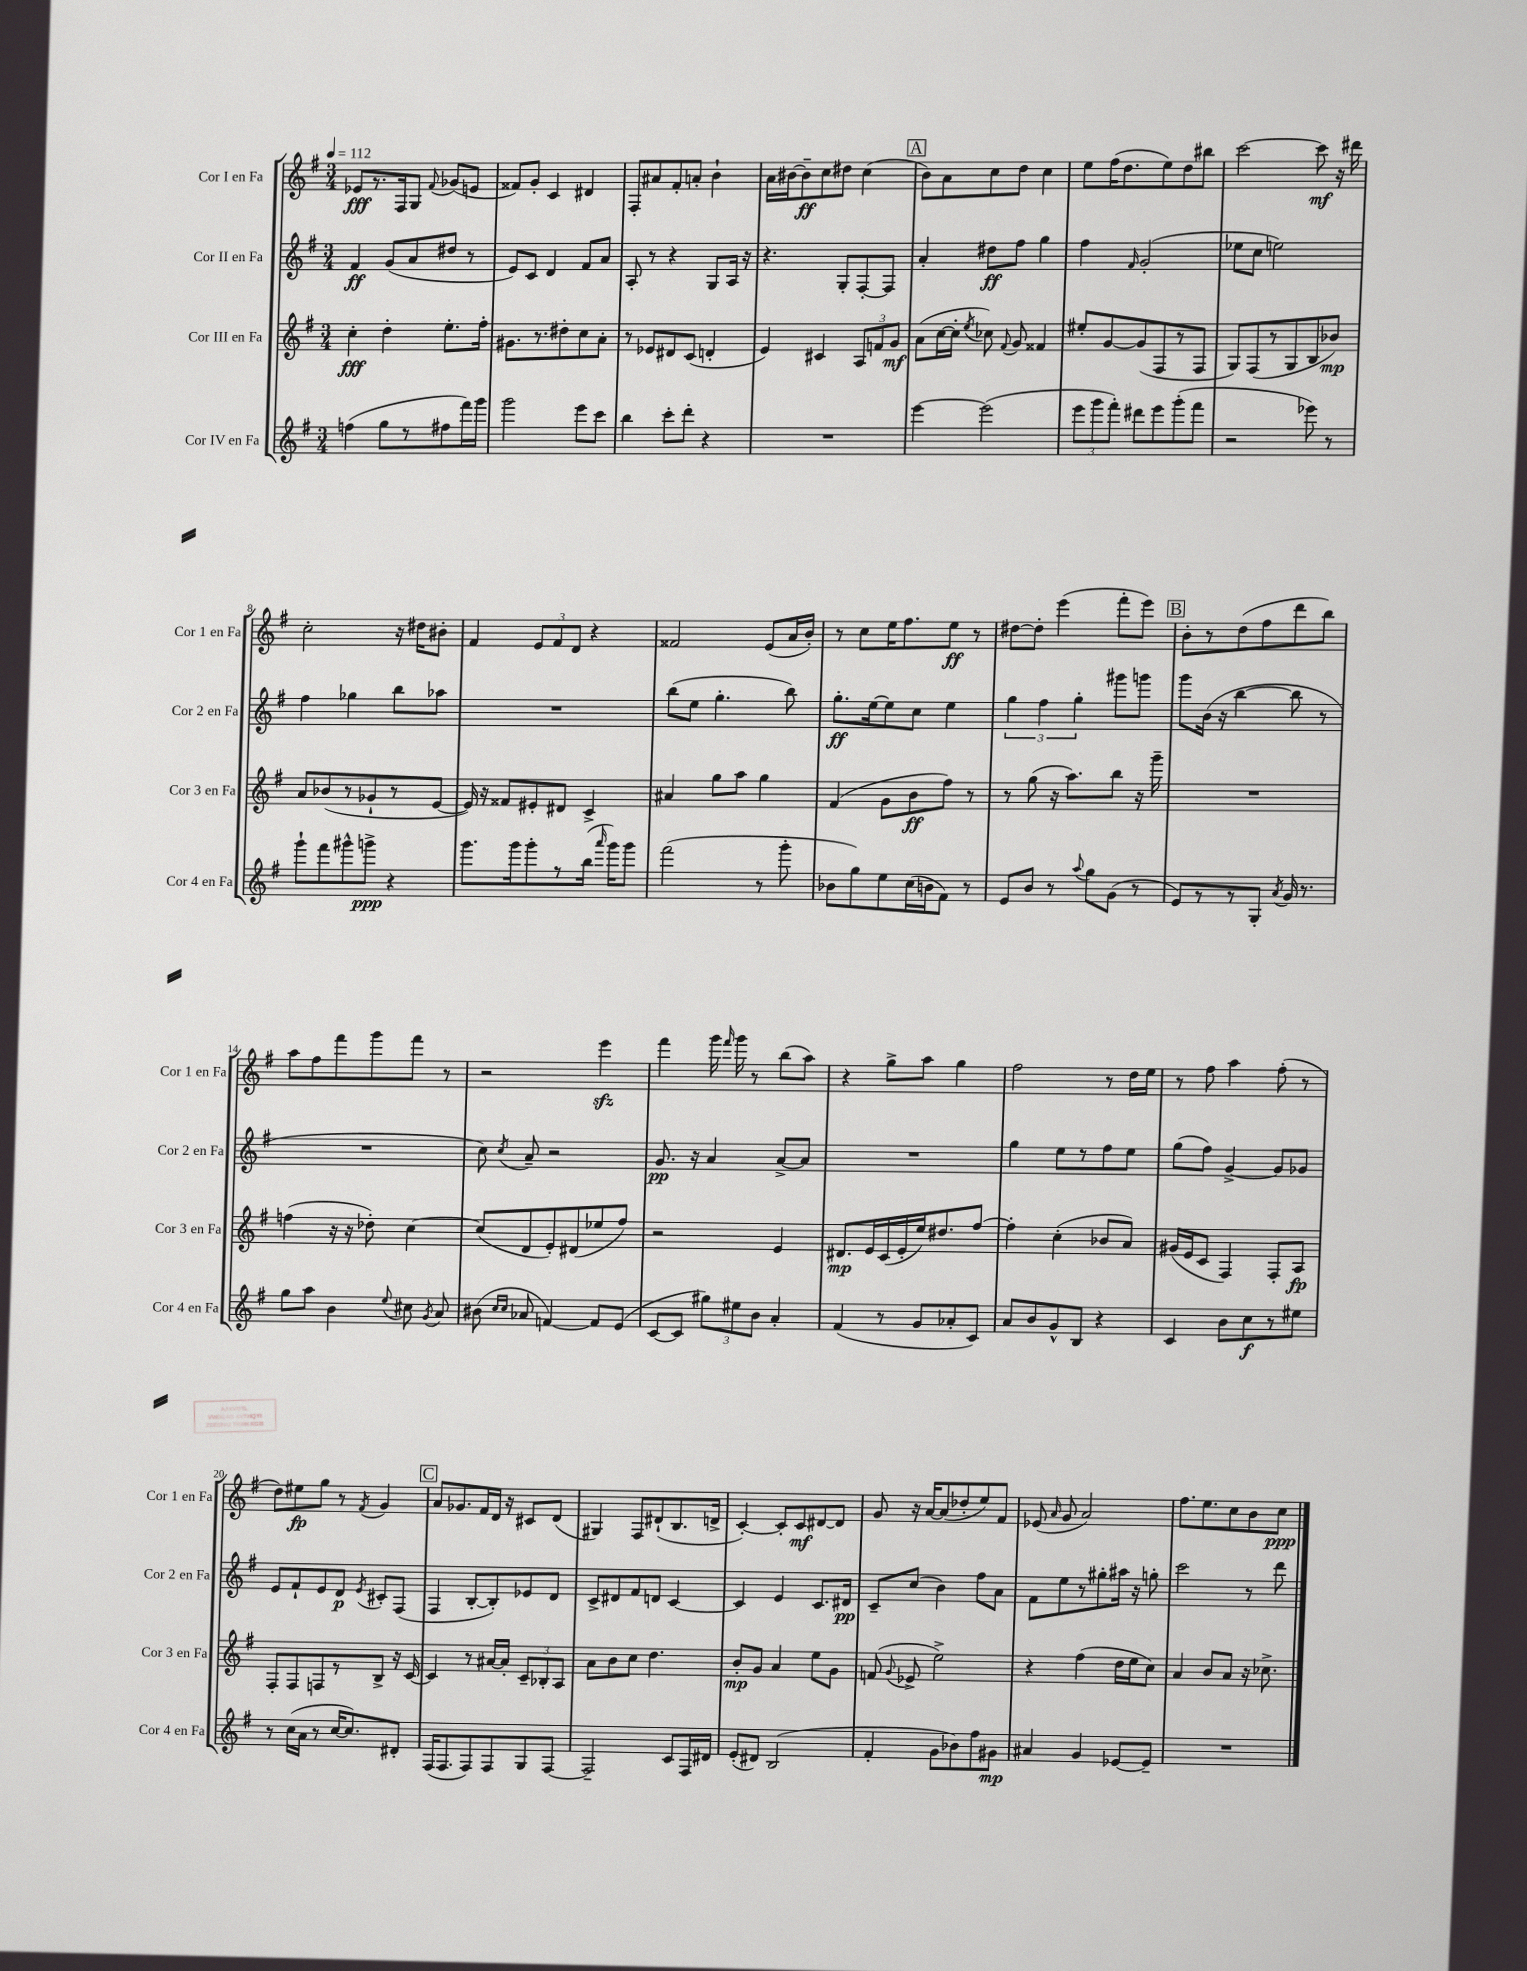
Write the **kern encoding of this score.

**kern	**kern	**kern	**kern
*staff4	*staff3	*staff2	*staff1
*clefG2	*clefG2	*clefG2	*clefG2
*k[f#]	*k[f#]	*k[f#]	*k[f#]
*M3/4	*M3/4	*M3/4	*M3/4
*MM112	*MM112	*MM112	*MM112
(4ff	4cc'	4f#	8e-
.	.	.	8.r
8gg	4dd'	(8g	.
.	.	.	16F#
8r	.	8a	8G
.	.	.	8qqf#
8ff#	8.ee'	8dd#	(8g-
16fff#)	.	8r	8e
16ggg	16ff#'	.	.
=	=	=	=
2ggg	8.g#	8e)	8f##)
.	.	8c	8g'
.	8.r	.	.
.	.	4d	4c
.	8dd#'	.	.
8eee	8cc	8f#	4d#
8ccc	8a'	8a	.
=	=	=	=
4bb	8r	8A'	8F#'
.	8e-	8r	8a#
8ccc'	8d#	4r	8f#'
8ddd'	(8c	.	8a'
4r	4d'	8G	4b`
.	.	16A	.
.	.	16r	.
=	=	=	=
2.r	4e)	4.r	16a
.	.	.	[16b#
.	.	.	8b#~]
.	4c#	.	8cc
.	.	8G'	8dd#
.	12A	[8F#'	(4cc
.	12f	.	.
.	.	8F#]	.
.	12g	.	.
=	=	=	=
[4eee	(8a	4a'	8b)
.	[16cc	.	8a
.	16cc']	.	.
.	8qee	.	.
(2eee]	8cc-)	8dd#	8cc
.	8qqf#	.	.
.	8g	8ff#	8dd
.	4f##	4gg	4cc
=	=	=	=
12eee	8ee#'	4ff#	8ee
12ggg	.	.	.
.	[8g	.	(16ff#
12fff#')	.	.	.
.	.	.	8.dd
.	.	16qqf#	.
8ddd#	(8g]	(2g'	.
8eee	8F#	.	8ee)
(8ggg'	8r	.	8dd
8fff#	8F#	.	8bb#
=	=	=	=
2r	8G)	8ee-	[2ccc
.	(8F#	8cc	.
.	8r	2ee)	.
.	8G	.	.
8eee-)	8B	.	8ccc]
8r	8b-)	.	16r
.	.	.	16ddd#
=	=	=	=
8ggg`	8a	4ff#	2cc'
8fff#	(8b-	.	.
8ggg#^^	8r	4gg-	.
8ggg^	8g-`	.	.
4r	8r	8bb	16r
.	.	.	16dd#
.	[8e	8aa-	8b#'
=	=	=	=
8.ggg	16e])	2.r	4f#
.	16r	.	.
.	8f##	.	.
16ggg	.	.	.
8ggg'	8e#'	.	12e
.	.	.	12f#
8r	8d#	.	.
.	.	.	12d
(16bb	4c^	.	4r
16qqaaa	.	.	.
16ggg)	.	.	.
8ggg	.	.	.
=	=	=	=
(2fff#	4a#	(8bb	2f##
.	.	8ee	.
.	8gg	4.gg'	.
.	8aa	.	.
8r	4gg	.	(8e
8ggg'	.	8bb)	16a
.	.	.	16b')
=	=	=	=
8b-	(4f#	8.gg'	8r
8gg)	.	.	8cc
.	.	[16ee	.
8ee	8g	8ee]	16ee
.	.	.	8.ff#
(16cc	8b	8cc	.
16b	.	.	.
8f#)	8ff#)	4ee	8ee
8r	8r	.	8r
=	=	=	=
8e	8r	6gg	[8dd#
8b	(8gg	.	8dd#']
.	.	6ff#	.
8r	16r	.	(4eee
.	8.aa)	.	.
.	.	6gg'	.
8qqaa	.	.	.
8gg	.	.	.
(8g	8bb	8ggg#	8fff#'
8r	16r	8ggg	8eee)
.	16ggg~	.	.
=	=	=	=
8e)	2.r	8ggg	8b'
8r	.	(16b	8r
.	.	16r	.
8r	.	[4bb	(8dd
8G'	.	.	8ff#
8qa	.	.	.
16g	.	8bb]	8ddd
8.r	.	.	.
.	.	8r	8bb)
=	=	=	=
8gg	(4ff	2.r	8aa
8aa	.	.	8ff#
4b	16r	.	8fff#
.	16r	.	.
.	8dd-')	.	8ggg
8qqee	.	.	.
8cc#	[4cc	.	8fff#
8qg	.	.	.
8a	.	.	8r
=	=	=	=
(8b#	(8cc]	8cc)	2r
16qqcc	.	.	.
16qqcc	.	8qcc	.
8a-	8d	8a~	.
[4f)	8e')	2r	.
.	(8d#	.	.
8f]	8ee-	.	4eee
(8e	8ff#)	.	.
=	=	=	=
[8c	2r	8.g	4fff#
8c]	.	.	.
.	.	16r	.
12gg#)	.	4a	16ggg
.	.	.	16qqfff#
.	.	.	16ggg
12ee#	.	.	.
.	.	.	8r
12b	.	.	.
4a'	4e	[8a^	(8bb
.	.	8a]	8aa)
=	=	=	=
(4f#	8.d#	2.r	4r
.	16e	.	.
8r	(16c	.	8gg^
.	16e'	.	.
8g	16ee)	.	8aa
.	8.dd#	.	.
8a-'	.	.	4gg
8c)	[8ff#	.	.
=	=	=	=
8a	4ff#']	4gg	2ff#
8b	.	.	.
8g^^	(4cc'	8ee	.
8B	.	8r	.
4r	8b-	8ff#	8r
.	8a)	8ee	16dd
.	.	.	16ee
=	=	=	=
4c	(16g#	(8gg	8r
.	16e	.	.
.	8c	8ff#)	8ff#
8b	4F#)	[4g^	4aa
8cc	.	.	.
8r	8F#'	8g]	(8ff#'
8ee#	8A	8g-	8r
=	=	=	=
8r	8F#'	8e	8dd)
(16cc	8F#	8f#`	8ee#
16a	.	.	.
8r	8F	8e	8gg
[16cc	8r	8d	8r
8.cc])	.	.	.
.	.	8qe	8qf#
.	8B^	8c#'	4g
8d#'	16r	(8F#	.
.	[16c	.	.
=	=	=	=
(16F#	4c]	4F#	8a
8.F#	.	.	.
.	.	.	8.g-
8F#)	8r	[8B'	.
.	.	.	16f#
8F#	[16a#	8B'])	16d
.	16a#']	.	16r
8G	12c~	8e-	8c#
.	12B-'	.	.
[8F#	.	8d	(8d
.	12A	.	.
=	=	=	=
2F#~]	8a	8c^	4G#)
.	8b	8d#	.
.	8cc	8f#	8F#
.	4.dd	8d	(8d#`
8c	.	[4c	8.B
16F#	.	.	.
16d#	.	.	16d^
=	=	=	=
(8e'	8b'	4c]	[4c')
8d#)	8g	.	.
(2B	4a	4e	8c']
.	.	.	8c
.	8ee	8.c	[8d#
.	8g	.	8d#]
.	.	16d#	.
=	=	=	=
4f#'	(8f	8c~	8g
.	8qqg	.	.
.	8e-^	(8cc	16r
.	.	.	[16a
8g	2ee^)	4b)	(8a]
8b-)	.	.	8dd-'
8ff#	.	8ff#	8ee)
8g#	.	8a	8f#
=	=	=	=
4a#	4r	8f#	(8e-
.	.	.	16qqa
.	.	8ee	8g
4g	(4ff#	8r	2a)
.	.	8gg#'	.
[8e-	16dd	16aa#	.
.	16ee	16r	.
8e-~]	8cc)	8gg'	.
=	=	=	=
2.r	4a	2ccc	8.ff#
.	.	.	8.ee
.	8b	.	.
.	8a	.	8cc
.	16r	8r	8b
.	8.cc-^	.	.
.	.	8ddd	8cc
==	==	==	==
*-	*-	*-	*-
